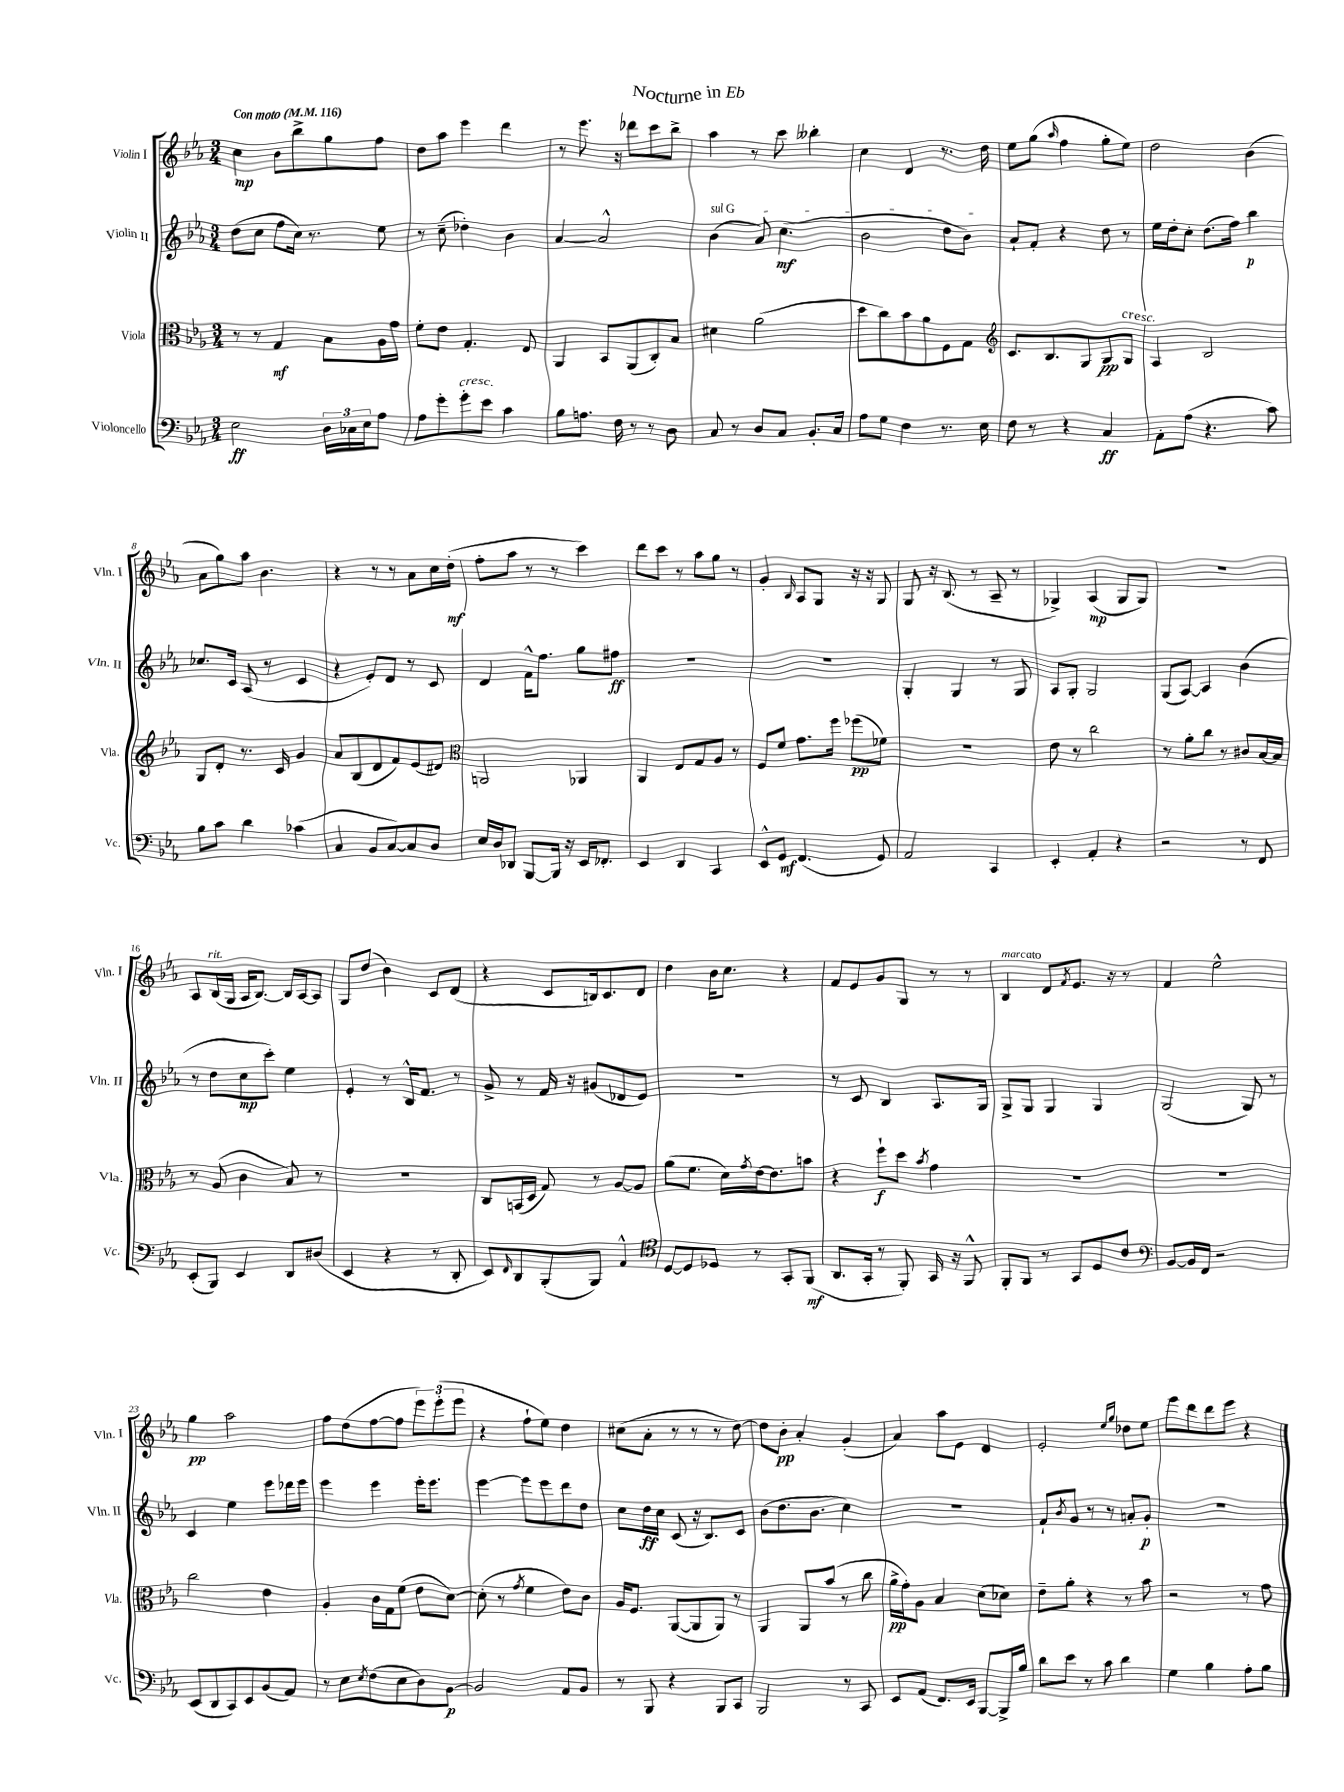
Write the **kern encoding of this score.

**kern	**dynam	**kern	**dynam	**kern	**dynam	**kern	**dynam
*part4	*part4	*part3	*part3	*part2	*part2	*part1	*part1
*staff4	*staff4	*staff3	*staff3	*staff2	*staff2	*staff1	*staff1
*I"Violoncello	*	*I"Viola	*	*I"Violin II	*	*I"Violin I	*
*I'Vc.	*	*I'Vla.	*	*I'Vln. II	*	*I'Vln. I	*
*clefF4	*	*clefC3	*	*clefG2	*	*clefG2	*
*k[b-e-a-]	*	*k[b-e-a-]	*	*k[b-e-a-]	*	*k[b-e-a-]	*
*M3/4	*	*M3/4	*	*M3/4	*	*M3/4	*
*MM116	*	*MM116	*	*MM116	*	*MM116	*
=1	=1	=1	=1	=1	=1	=1	=1
!	!	!	!	!	!	!LO:TX:a:B:t=Con moto	!
2E-\	ff	8r	.	(8dd\L	.	4cc\	mp
.	.	8r	.	8cc\J	.	.	.
.	.	4G/	mf	8ff\L	.	8b-\L	.
.	.	.	.	16cc\Jk)	.	8bb-^\	.
.	.	.	.	8.r	.	.	.
24D\LL	.	8B-\L	.	.	.	8gg\	.
24C-X\	.	.	.	.	.	.	.
24E-\J	.	.	.	.	.	.	.
8A-\J	.	16A-\L	.	8ee-\	.	8ff\J	.
.	.	16g\JJ	.	.	.	.	.
=2	=2	=2	=2	=2	=2	=2	=2
8A-\L	.	8f'\L	.	8r	.	8dd\L	.
8g'\	.	8e-\J	.	(8cc~\	.	8aa-\J	.
!LO:TX:a:i:t=cresc.	!	!	!	!	!	!	!
8g'\	.	4.G'/	.	4dd-X'\)	.	4eee-\	.
8e-\J	.	.	.	.	.	.	.
4c\	.	.	.	4b-\	.	4ddd\	.
.	.	8E-/	.	.	.	.	.
=3	=3	=3	=3	=3	=3	=3	=3
8B-\L	.	4AA-/	.	[4a-/	.	8r	.
8.An\J	.	.	.	.	.	8.eee-\	.
.	.	8BB-/L	.	2a-^^/]	.	.	.
16F\	.	.	.	.	.	16r	.
8r	.	(8AA-/	.	.	.	8ddd-X\L	.
8r	.	8C'/)	.	.	.	8ccc\	.
8D\	.	8B-/J	.	.	.	8bb-^\J	.
=4	=4	=4	=4	=4	=4	=4	=4
!	!	!	!	!LO:TX:a:i:t=sul G	!	!	!
8C/	.	4d#X\	.	(4b-\	.	4aa-\	.
8r	.	.	.	.	.	.	.
8D/L	.	(2a-\	.	8a-/)	.	8r	.
8C/J	.	.	.	(4.cc\	mf	8ccc\	.
8.BB-'/L	.	.	.	.	.	4bb--X'\	.
16C/Jk	.	.	.	.	.	.	.
=5	=5	=5	=5	=5	=5	=5	=5
8A-\L	.	8dd\L	.	2b-\	.	4cc\	.
8G\J	.	8cc\)	.	.	.	.	.
4F\	.	8b-\	.	.	.	4d/	.
.	.	8a-\	.	.	.	.	.
8.r	.	8F\	.	8dd\L	.	8.r	.
.	.	8G\J	.	8b-\J)	.	.	.
16E-\	.	.	.	.	.	16dd\	.
=6	=6	=6	=6	=6	=6	=6	=6
*	*	*clefG2	*	*	*	*	*
8F\	.	8.c/L	.	8a-`/L	.	8ee-\L	.
8r	.	.	.	8f'/J	.	(8gg\J	.
.	.	8.B-/	.	.	.	.	.
.	.	.	.	.	.	16qqaa-/	.
4r	.	.	.	4r	.	4ff\	.
.	.	8G/	.	.	.	.	.
4C/	ff	8G/	pp	8dd\	.	8gg'\L	.
!	!	!LO:TX:a:i:t=cresc.	!	!	!	!	!
.	.	8G/J	.	8r	.	8ee-\J)	.
=7	=7	=7	=7	=7	=7	=7	=7
8AA-'\L	.	4A-/	.	16ee-\LL	.	2dd\	.
.	.	.	.	16dd'\J	.	.	.
(8A-\J	.	.	.	8cc'\J	.	.	.
4.r	.	2B-/	.	(8.dd\L	.	.	.
.	.	.	.	16ff\Jk)	.	.	.
.	.	.	.	4bb-\	p	(4b-\	.
8c\)	.	.	.	.	.	.	.
!!LO:LB:g=z
=8	=8	=8	=8	=8	=8	=8	=8
8B-\L	.	8G/L	.	8.cc-X/L	.	8a-\L	.
8c\J	.	8d'/J	.	.	.	8gg\)	.
.	.	.	.	16c/Jk	.	.	.
4d\	.	8.r	.	(8A-/	.	8aa-\J	.
.	.	.	.	8r	.	4.b-\	.
.	.	16c/	.	.	.	.	.
(4c-X\	.	4g/	.	4c/	.	.	.
=9	=9	=9	=9	=9	=9	=9	=9
4C/	.	8a-/L	.	4r	.	4r	.
.	.	(8B-/	.	.	.	.	.
8BB-/L	.	8d/	.	8e-'/L)	.	8r	.
[8C/)	.	8f/)	.	8d/J	.	8r	.
8C/]	.	(8e-/	.	8r	.	8a-\L	.
8D/J	.	8d#X/J)	.	8c/	.	16cc\L	.
.	.	.	.	.	.	(16dd'\JJ	mf
=10	=10	=10	=10	=10	=10	=10	=10
*	*	*clefC3	*	*	*	*	*
16E-/LL	.	2AAn/	.	4d/	.	8ff'\L	.
16D/J	.	.	.	.	.	.	.
8DD-X/J	.	.	.	.	.	8aa-\J	.
[8BBB-/L	.	.	.	16f^^\KL	.	8r	.
.	.	.	.	8.ff\J	.	.	.
16BBB-/Jk]	.	.	.	.	.	8r	.
16r	.	.	.	.	.	.	.
16EE-/KL	.	4AA-X/	.	8gg\L	.	4ccc\)	.
8.FF-X'/J	.	.	.	.	.	.	.
.	.	.	.	8ff#X\J	ff	.	.
=11	=11	=11	=11	=11	=11	=11	=11
4EE-/	.	4AA-/	.	2.r	.	8ddd\L	.
.	.	.	.	.	.	8ccc\J	.
4DD/	.	8E-/L	.	.	.	8r	.
.	.	8G/	.	.	.	8aa-\L	.
4CC/	.	8A-/J	.	.	.	8gg\J	.
.	.	8r	.	.	.	8r	.
=12	=12	=12	=12	=12	=12	=12	=12
8EE-^^/L	.	8F/L	.	2.r	.	4g'/	.
8GG/J	mf	8f/J	.	.	.	.	.
.	.	.	.	.	.	16qqB-/	.
(4.FF/	.	8.g\L	.	.	.	8A-/L	.
.	.	.	.	.	.	8G/J	.
.	.	16ff\Jk	.	.	.	.	.
.	.	(8ff-X\L	pp	.	.	16r	.
.	.	.	.	.	.	16r	.
8GG/)	.	8f-X\J)	.	.	.	8G/	.
=13	=13	=13	=13	=13	=13	=13	=13
2AA-/	.	2.r	.	4G'/	.	8G/	.
.	.	.	.	.	.	16r	.
.	.	.	.	.	.	(8.B-/	.
.	.	.	.	4G/	.	.	.
.	.	.	.	.	.	8r	.
4CC/	.	.	.	8r	.	8A-~/	.
.	.	.	.	8G/	.	8r	.
=14	=14	=14	=14	=14	=14	=14	=14
4EE-'/	.	8e-\	.	8A-/L	.	4G-X^/)	.
.	.	8r	.	8G'/J	.	.	.
4AA-'/	.	2cc\	.	2G/	.	(4A-/	mp
4r	.	.	.	.	.	8G-/L	.
.	.	.	.	.	.	8G-/J)	.
=15	=15	=15	=15	=15	=15	=15	=15
2r	.	8r	.	(8G/L	.	2.r	.
.	.	8a-'\L	.	[8A-/J)	.	.	.
.	.	8cc\J	.	4A-/]	.	.	.
.	.	8r	.	.	.	.	.
8r	.	8c#X/L	.	(4b-\	.	.	.
8FF/	.	[16B-/L	.	.	.	.	.
.	.	16B-/JJ]	.	.	.	.	.
!!LO:LB:g=z
=16	=16	=16	=16	=16	=16	=16	=16
(8EE-'/L	.	8r	.	8r	.	8A-/L	.
!	!	!	!	!	!	!LO:TX:a:i:t=rit.	!
8BBB-/J)	.	(8A-/	.	8dd\L	.	(16B-/L	.
.	.	.	.	.	.	16G/JJ	.
4EE-/	.	4c\	.	8cc\	mp	16A-/KL	.
.	.	.	.	.	.	[8.B-/J)	.
.	.	.	.	8ccc'\J)	.	.	.
8DD/L	.	8B-/)	.	4ee-\	.	16B-/LL]	.
.	.	.	.	.	.	[16A-/J	.
(8D#X/J	.	8r	.	.	.	8A-/J]	.
=17	=17	=17	=17	=17	=17	=17	=17
4EE-/	.	2.r	.	4e-'/	.	8G/L	.
.	.	.	.	.	.	(8dd/J	.
4r	.	.	.	8r	.	4b-\)	.
.	.	.	.	16B-^^/KL	.	.	.
.	.	.	.	8.f/J	.	.	.
8r	.	.	.	.	.	8c/L	.
8DD'/	.	.	.	8r	.	(8d/J	.
=18	=18	=18	=18	=18	=18	=18	=18
8EE-/L)	.	8C/L	.	8g^/	.	4r	.
16qqFF/	.	.	.	.	.	.	.
8DD/	.	(16BBn/L	.	8r	.	.	.
.	.	16D/JJ	.	.	.	.	.
(8BBB-'/	.	8G/)	.	16f/	.	8c/L	.
.	.	.	.	16r	.	.	.
8BBB-/J)	.	8r	.	(8g#X/L	.	16Bn/k)	.
.	.	.	.	.	.	8.c/	.
4AA-^^/	.	[8A-/L	.	8d-X/	.	.	.
.	.	8A-/J]	.	8e-/J)	.	8d/J	.
=19	=19	=19	=19	=19	=19	=19	=19
*clefC4	*	*	*	*	*	*	*
[8D/L	.	(8a-\L	.	2.r	.	4dd\	.
8D/]	.	8.f\J	.	.	.	.	.
8D-X/J	.	.	.	.	.	16b-\KL	.
.	.	16d\LL)	.	.	.	8.cc\J	.
.	.	8qg/	.	.	.	.	.
8r	.	[16e-\J	.	.	.	.	.
.	.	8.e-\]	.	.	.	.	.
8GG'/L	.	.	.	.	.	4r	.
(8FF/J	mf	8bn\J	.	.	.	.	.
=20	=20	=20	=20	=20	=20	=20	=20
8.AA-/L	.	4r	.	8r	.	8f/L	.
.	.	.	.	8c/	.	8e-/	.
16GG'/Jk	.	.	.	.	.	.	.
8r	.	8ff`\L	f	4B-/	.	8g/	.
8FF'/)	.	8dd\J	.	.	.	8G/J	.
.	.	8qb-/	.	.	.	.	.
16GG/	.	4g\	.	8.A-/L	.	8r	.
16r	.	.	.	.	.	.	.
8FF^^/	.	.	.	.	.	8r	.
.	.	.	.	16G/Jk	.	.	.
=21	=21	=21	=21	=21	=21	=21	=21
!	!	!	!	!	!	!LO:TX:a:i:t=marcato	!
8FF'/L	.	2.r	.	8G^/L	.	4B-/	.
8FF/J	.	.	.	8G/J	.	.	.
8r	.	.	.	4G/	.	8d/L	.
.	.	.	.	.	.	8qf/	.
8GG/L	.	.	.	.	.	8.e-/J	.
8D/	.	.	.	4G/	.	.	.
.	.	.	.	.	.	16r	.
8c/J	.	.	.	.	.	8r	.
=22	=22	=22	=22	=22	=22	=22	=22
*clefF4	*	*	*	*	*	*	*
[8BB-/L	.	2.r	.	(2G/	.	4f/	.
16BB-/L]	.	.	.	.	.	.	.
16FF/JJ	.	.	.	.	.	.	.
2r	.	.	.	.	.	2ee-^^\	.
.	.	.	.	8G/)	.	.	.
.	.	.	.	8r	.	.	.
!!LO:LB:g=z
=23	=23	=23	=23	=23	=23	=23	=23
(8EE-/L	.	2cc\	.	4c/	.	4gg\	pp
8DD/	.	.	.	.	.	.	.
8CC/)	.	.	.	4ee-\	.	2aa-\	.
8EE-/	.	.	.	.	.	.	.
(8BB-/	.	4e-\	.	8eee-\L	.	.	.
8AA-/J)	.	.	.	16ddd-X\L	.	.	.
.	.	.	.	16eee-\JJ	.	.	.
=24	=24	=24	=24	=24	=24	=24	=24
8r	.	4A-'/	.	4eee-\	.	8ff\L	.
8E-\L	.	.	.	.	.	(8dd\	.
8qE-/	.	.	.	.	.	.	.
(8F\	.	16c\LL	.	4eee-\	.	[8ff\	.
.	.	16G\J	.	.	.	.	.
8E-\	.	(8f\J	.	.	.	8ff\J]	.
8D\)	.	8e-\L	.	16eee-'\KL	.	12eee-\L)	.
.	.	.	.	8.eee-\J	.	.	.
.	.	.	.	.	.	(12eee-'\	.
[8BB-\J	p	[8d\J)	.	.	.	.	.
.	.	.	.	.	.	12eee-\J	.
=25	=25	=25	=25	=25	=25	=25	=25
2BB-/]	.	(8d'\]	.	[4eee-\	.	4r	.
.	.	8r	.	.	.	.	.
.	.	8qg/	.	.	.	.	.
.	.	4f\	.	8eee-\L]	.	8ff`\L	.
.	.	.	.	8eee-\	.	8ee-\J)	.
8AA-/L	.	8e-\L)	.	8ddd\	.	4dd\	.
8BB-/J	.	8c\J	.	8dd\J	.	.	.
=26	=26	=26	=26	=26	=26	=26	=26
8r	.	16A-/KL	.	8cc\L	.	(8cc#X\L	.
.	.	8.F/J	.	.	.	.	.
8BBB-/	.	.	.	16dd\L	ff	8a-'\J	.
.	.	.	.	16cc\JJ	.	.	.
4r	.	([8AA-/L	.	(8c/	.	8r	.
.	.	8AA-/]	.	16r	.	8r	.
.	.	.	.	8.B-/L)	.	.	.
8BBB-/L	.	8AA-/J)	.	.	.	8r	.
8CC/J	.	8r	.	8c/J	.	[8dd\)	.
=27	=27	=27	=27	=27	=27	=27	=27
2BBB-/	.	4AA-/	.	(8b-\L	.	8dd\L]	.
.	.	.	.	8.dd\	.	8b-'\J	pp
.	.	8AA-/L	.	.	.	4a-'/	.
.	.	.	.	8.b-\J	.	.	.
.	.	(8b-/J	.	.	.	.	.
8r	.	8r	.	4cc\)	.	(4g'/	.
8CC/	.	8cc\	.	.	.	.	.
=28	=28	=28	=28	=28	=28	=28	=28
8EE-/L	.	16a-^\LL	pp	2.r	.	4a-/)	.
.	.	16g'\J)	.	.	.	.	.
(8AA-/J	.	8A-\J	.	.	.	.	.
8.FF/L)	.	4B-/	.	.	.	8aa-\L	.
.	.	.	.	.	.	8e-\J	.
16EE-/Jk	.	.	.	.	.	.	.
[8BBB-/L	.	(8d\L	.	.	.	4d/	.
16BBB-^/L]	.	8d-X\J)	.	.	.	.	.
16B-/JJ	.	.	.	.	.	.	.
=29	=29	=29	=29	=29	=29	=29	=29
8d\L	.	8e-~\L	.	8f`/L	.	2e-'/	.
.	.	.	.	8qb-/	.	.	.
8e-\J	.	8a-'\J	.	8g/J	.	.	.
8r	.	4r	.	8r	.	.	.
8c\	.	.	.	8r	.	.	.
.	.	.	.	.	.	16qqee-/LL	.
.	.	.	.	.	.	16qqgg/JJ	.
4d\	.	8r	.	8an'/L	.	8dd-X\L	.
.	.	8b-\	.	8g'/J	p	8ee-\J	.
=30	=30	=30	=30	=30	=30	=30	=30
4G\	.	2r	.	2.r	.	8eee-\L	.
.	.	.	.	.	.	8ddd\	.
4B-\	.	.	.	.	.	8ddd\	.
.	.	.	.	.	.	8eee-\J	.
8A-'\L	.	8r	.	.	.	4r	.
8B-\J	.	8g\	.	.	.	.	.
==	==	==	==	==	==	==	==
*-	*-	*-	*-	*-	*-	*-	*-
